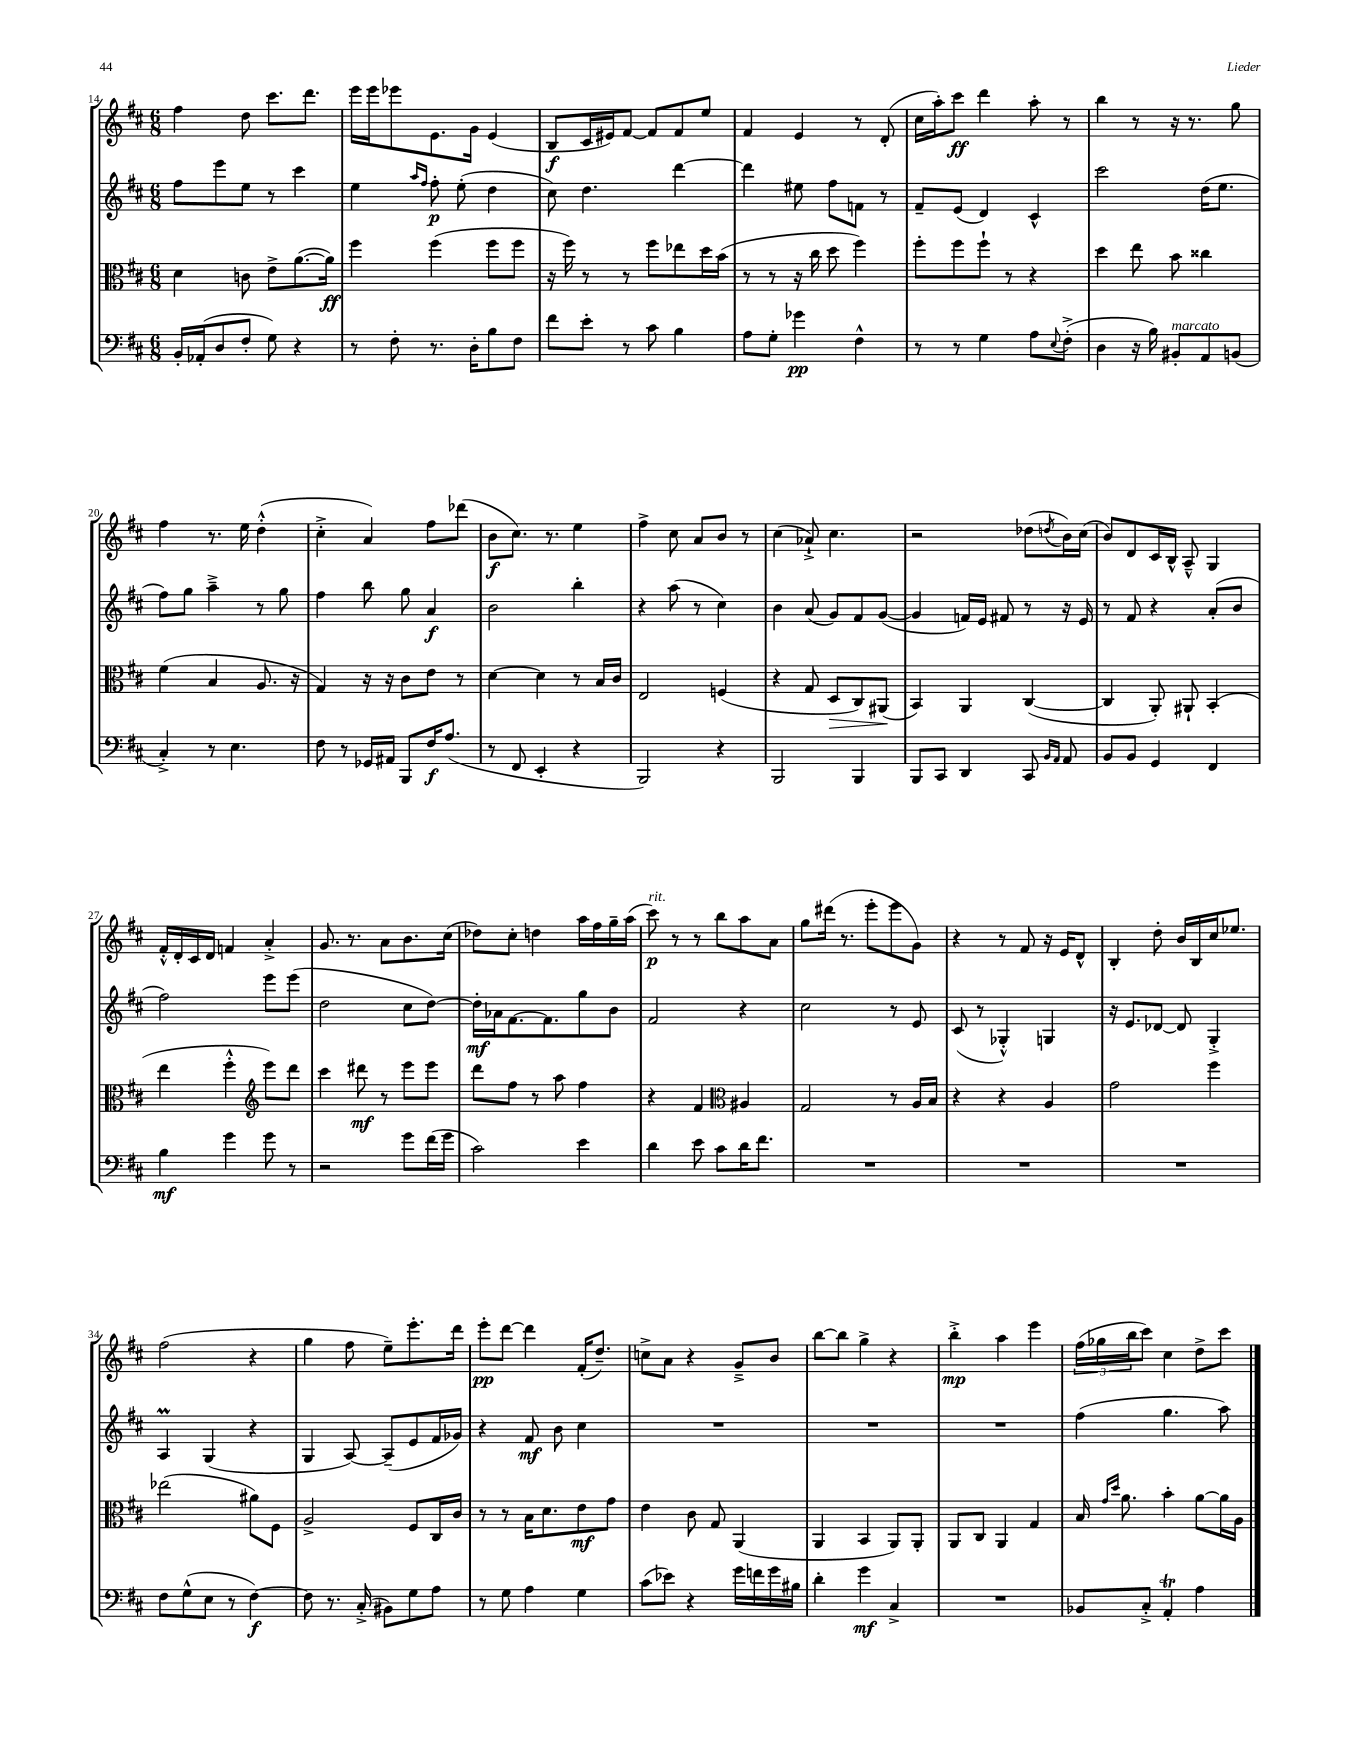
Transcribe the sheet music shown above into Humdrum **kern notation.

**kern	**dynam	**kern	**dynam	**kern	**dynam	**kern	**dynam
*part4	*part4	*part3	*part3	*part2	*part2	*part1	*part1
*staff4	*staff4	*staff3	*staff3	*staff2	*staff2	*staff1	*staff1
*clefF4	*	*clefC3	*	*clefG2	*	*clefG2	*
*k[f#c#]	*	*k[f#c#]	*	*k[f#c#]	*	*k[f#c#]	*
*M6/8	*	*M6/8	*	*M6/8	*	*M6/8	*
=14	=14	=14	=14	=14	=14	=14	=14
16BB'/LL	.	4d\	.	8ff#\L	.	4ff#\	.
(16AA-X'/J	.	.	.	.	.	.	.
8D/	.	.	.	8eee\	.	.	.
8F#'/J	.	8cn\	.	8ee\J	.	8dd\	.
8G\)	.	8e^\L	.	8r	.	8.ccc#\L	.
4r	.	([8.a\	.	4ccc#\	.	.	.
.	.	.	.	.	.	8.ddd\J	.
.	.	16a\Jk])	ff	.	.	.	.
=15	=15	=15	=15	=15	=15	=15	=15
8r	.	4ff#\	.	4ee\	.	16eee\LL	.
.	.	.	.	.	.	16eee\J	.
8F#'\	.	.	.	.	.	8eee-X\	.
.	.	.	.	16qqaa/LL	.	.	.
.	.	.	.	16qqff#/JJ	.	.	.
8.r	.	(4ff#\	.	8ff#'\	p	8.e\	.
.	.	.	.	(8ee'\	.	.	.
16D'\KL	.	.	.	.	.	16g\Jk	.
8B\	.	8ff#\L	.	4dd\	.	(4e/	.
8F#\J	.	8ff#\J	.	.	.	.	.
=16	=16	=16	=16	=16	=16	=16	=16
8f#\L	.	16r	.	8cc#\)	.	8B/L	f
.	.	16ff#\)	.	.	.	.	.
8e'\J	.	8r	.	4.dd\	.	16c#/L	.
.	.	.	.	.	.	16e#X/J)	.
8r	.	8r	.	.	.	[8f#/J	.
8c#\	.	8ff#\L	.	.	.	8f#/L]	.
4B\	.	8ee-X\	.	[4ddd\	.	8f#/	.
.	.	16dd\L	.	.	.	8ee/J	.
.	.	(16b\JJ	.	.	.	.	.
=17	=17	=17	=17	=17	=17	=17	=17
8A\L	.	8r	.	4ddd\]	.	4f#/	.
8G'\J	.	8r	.	.	.	.	.
4g-X\	pp	16r	.	8ee#X\	.	4e/	.
.	.	16cc#\	.	.	.	.	.
.	.	8dd\	.	8ff#\L	.	.	.
4F#^^\	.	4ff#\)	.	8fn\J	.	8r	.
.	.	.	.	8r	.	(8d'/	.
=18	=18	=18	=18	=18	=18	=18	=18
8r	.	8ff#'\L	.	8f#~/L	.	16cc#\LL	.
.	.	.	.	.	.	16aa'\J)	.
8r	.	8ff#\	.	(8e/J	.	8ccc#\J	ff
4G\	.	8ff#`\J	.	4d/)	.	4ddd\	.
.	.	8r	.	.	.	.	.
8A\L	.	4r	.	4c#^^/	.	8aa'\	.
8qqE/	.	.	.	.	.	.	.
(8F#'^\J	.	.	.	.	.	8r	.
=19	=19	=19	=19	=19	=19	=19	=19
4D\	.	4dd\	.	2ccc#\	.	4bb\	.
16r	.	8ee\	.	.	.	8r	.
16B\)	.	.	.	.	.	.	.
!LO:TX:a:i:t=marcato	!	!	!	!	!	!	!
8BB#X'/L	.	8b\	.	.	.	16r	.
.	.	.	.	.	.	8.r	.
8AA/	.	4cc##X\	.	(16dd\KL	.	.	.
.	.	.	.	8.ee\J	.	.	.
(8BBn/J	.	.	.	.	.	8gg\	.
!!LO:LB:g=z
=20	=20	=20	=20	=20	=20	=20	=20
4C#'^/)	.	(4f#\	.	8ff#\L)	.	4ff#\	.
.	.	.	.	8gg\J	.	.	.
8r	.	4B/	.	4aa~^\	.	8.r	.
4.E\	.	.	.	.	.	.	.
.	.	.	.	.	.	16ee\	.
.	.	8.A/	.	8r	.	(4dd'^^\	.
.	.	.	.	8gg\	.	.	.
.	.	16r	.	.	.	.	.
=21	=21	=21	=21	=21	=21	=21	=21
8F#\	.	4G/)	.	4ff#\	.	4cc#'^\	.
8r	.	.	.	.	.	.	.
16GG-X/LL	.	16r	.	8bb\	.	4a/)	.
16AA#X/JJ	.	16r	.	.	.	.	.
8BBB/L	.	8c#\L	.	8gg\	.	.	.
16F#/K	f	8e\J	.	4a/	f	8ff#\L	.
(8.A/J	.	.	.	.	.	.	.
.	.	8r	.	.	.	(8ddd-X\J	.
=22	=22	=22	=22	=22	=22	=22	=22
8r	.	[4d\	.	2b\	.	8b\L	f
8FF#/	.	.	.	.	.	8.cc#\J)	.
4EE'/	.	4d\]	.	.	.	.	.
.	.	.	.	.	.	8.r	.
4r	.	8r	.	4bb'\	.	4ee\	.
.	.	16B/LL	.	.	.	.	.
.	.	16c#/JJ	.	.	.	.	.
=23	=23	=23	=23	=23	=23	=23	=23
2BBB/)	.	2E/	.	4r	.	4ff#^\	.
.	.	.	.	(8aa\	.	8cc#\	.
.	.	.	.	8r	.	8a/L	.
4r	.	(4Fn/	.	4cc#\)	.	8b/J	.
.	.	.	.	.	.	8r	.
=24	=24	=24	=24	=24	=24	=24	=24
2BBB/	.	4r	.	4b\	.	(4cc#\	.
.	.	8G/	.	(8a/	.	8a-X`^/)	.
!	!	!	!LO:HP:b	!	!	!	!
.	.	8D/L	>	8g/L)	.	4.cc#\	.
4BBB/	.	8C#/)	.	8f#/	.	.	.
.	.	(8AA#X/J	.	([8g/J	.	.	.
.	.	.	]	.	.	.	.
=25	=25	=25	=25	=25	=25	=25	=25
8BBB/L	.	4BB/)	.	4g/]	.	2r	.
8CC#/J	.	.	.	.	.	.	.
4DD/	.	4AA/	.	16fn/LL)	.	.	.
.	.	.	.	16e/JJ	.	.	.
.	.	.	.	8f#X/	.	.	.
8CC#/	.	([4C#/	.	8r	.	(8dd-X\L	.
16qqBB/LL	.	.	.	.	.	.	.
16qqAA/JJ	.	.	.	.	.	8qddn/	.
8AA/	.	.	.	16r	.	16b\L)	.
.	.	.	.	16e/	.	(16cc#\JJ	.
=26	=26	=26	=26	=26	=26	=26	=26
8BB/L	.	4C#/]	.	8r	.	8b/L)	.
8BB/J	.	.	.	8f#/	.	8d/	.
4GG/	.	8AA'/)	.	4r	.	16c#/L	.
.	.	.	.	.	.	16B^^/JJ	.
.	.	8AA#X`/	.	.	.	8A~^^/	.
4FF#/	.	(4BB'/	.	(8a'/L	.	4G/	.
.	.	.	.	8b/J	.	.	.
!!LO:LB:g=z
=27	=27	=27	=27	=27	=27	=27	=27
4B\	mf	4ee\	.	2ff#\)	.	16f#'^^/LL	.
.	.	.	.	.	.	16d'/	.
.	.	.	.	.	.	16c#/	.
.	.	.	.	.	.	16d/JJ	.
4g\	.	4ff#'^^\	.	.	.	4fn/	.
*	*	*clefG2	*	*	*	*	*
8g\	.	8eee\L)	.	8eee\L	.	4a'^/	.
8r	.	8ddd\J	.	(8eee\J	.	.	.
=28	=28	=28	=28	=28	=28	=28	=28
2r	.	4ccc#\	.	2dd\	.	8.g/	.
.	.	.	.	.	.	8.r	.
.	.	8ddd#X\	mf	.	.	.	.
.	.	8r	.	.	.	8a\L	.
8g\L	.	8eee\L	.	8cc#\L	.	8.b\	.
(16f#\L	.	8eee\J	.	[8dd\J)	.	.	.
16g\JJ	.	.	.	.	.	(16cc#\Jk	.
=29	=29	=29	=29	=29	=29	=29	=29
2c#\)	.	8ddd\L	.	16dd'\LL]	mf	8dd-X\L)	.
.	.	.	.	16a-X\J	.	.	.
.	.	8ff#\J	.	[8.f#\	.	8cc#'\J	.
.	.	8r	.	.	.	4ddn\	.
.	.	.	.	8.f#\]	.	.	.
.	.	8aa\	.	.	.	.	.
4e\	.	4ff#\	.	8gg\	.	16aa\LL	.
.	.	.	.	.	.	16ff#\	.
.	.	.	.	8b\J	.	16gg~\	.
.	.	.	.	.	.	(16aa\JJ	.
=30	=30	=30	=30	=30	=30	=30	=30
!	!	!	!	!	!	!LO:TX:a:i:t=rit.	!
4d\	.	4r	.	2f#/	.	8ccc#\)	p
.	.	.	.	.	.	8r	.
8e\	.	4f#/	.	.	.	8r	.
8c#\L	.	.	.	.	.	8bb\L	.
*	*	*clefC3	*	*	*	*	*
16d\K	.	4A#X/	.	4r	.	8aa\	.
8.f#\J	.	.	.	.	.	.	.
.	.	.	.	.	.	8a\J	.
=31	=31	=31	=31	=31	=31	=31	=31
2.r	.	2G/	.	2cc#\	.	8gg\L	.
.	.	.	.	.	.	(16ddd#X\Jk	.
.	.	.	.	.	.	8.r	.
.	.	.	.	.	.	8eee'\L	.
.	.	8r	.	8r	.	8eee\	.
.	.	16A/LL	.	8e/	.	8g\J)	.
.	.	16B/JJ	.	.	.	.	.
=32	=32	=32	=32	=32	=32	=32	=32
2.r	.	4r	.	(8c#/	.	4r	.
.	.	.	.	8r	.	.	.
.	.	4r	.	4G-X'^^/)	.	8r	.
.	.	.	.	.	.	8f#/	.
.	.	4A/	.	4Gn/	.	16r	.
.	.	.	.	.	.	16e/KL	.
.	.	.	.	.	.	8d^^/J	.
=33	=33	=33	=33	=33	=33	=33	=33
2.r	.	2g\	.	16r	.	4B'/	.
.	.	.	.	8.e/L	.	.	.
.	.	.	.	[8d-X/J	.	8dd'\	.
.	.	.	.	8d-/]	.	16b/LL	.
.	.	.	.	.	.	16B/	.
.	.	4ff#\	.	4G'^/	.	16cc#/J	.
.	.	.	.	.	.	8.ee-X/J	.
!!LO:LB:g=z
=34	=34	=34	=34	=34	=34	=34	=34
8F#\L	.	(2ee-X\	.	4AM/	.	(2ff#\	.
(8G^^\	.	.	.	.	.	.	.
8E\J	.	.	.	(4G/	.	.	.
8r	.	.	.	.	.	.	.
[4F#\)	f	8a#X\L)	.	4r	.	4r	.
.	.	8F#\J	.	.	.	.	.
=35	=35	=35	=35	=35	=35	=35	=35
8F#\]	.	2A^/	.	4G/	.	4gg\	.
8.r	.	.	.	.	.	.	.
.	.	.	.	[8A/)	.	8ff#\	.
(16C#'^/	.	.	.	.	.	.	.
8BB#X\L)	.	.	.	(8A~/L]	.	8ee~\L)	.
8G\	.	8F#/L	.	8e/	.	8.eee'\	.
8A\J	.	16C#/L	.	16f#/L	.	.	.
.	.	16c#/JJ	.	16g-X/JJ)	.	16ddd\Jk	.
=36	=36	=36	=36	=36	=36	=36	=36
8r	.	8r	.	4r	.	8eee'\L	pp
8G\	.	8r	.	.	.	[8ddd\J	.
4A\	.	16B\KL	.	8f#/	mf	4ddd\]	.
.	.	8.d\	.	.	.	.	.
.	.	.	.	8b\	.	.	.
4G\	.	8e\	mf	4cc#\	.	(16f#'/KL	.
.	.	.	.	.	.	8.dd~/J)	.
.	.	8g\J	.	.	.	.	.
=37	=37	=37	=37	=37	=37	=37	=37
(8c#\L	.	4e\	.	2.r	.	8ccn^\L	.
8e-X\J)	.	.	.	.	.	8a\J	.
4r	.	8c#\	.	.	.	4r	.
.	.	8G/	.	.	.	.	.
16g\LL	.	(4AA/	.	.	.	8g~^/L	.
16fn\	.	.	.	.	.	.	.
16g\	.	.	.	.	.	8b/J	.
16B#X\JJ	.	.	.	.	.	.	.
=38	=38	=38	=38	=38	=38	=38	=38
4d'\	.	4AA/	.	2.r	.	[8bb\L	.
.	.	.	.	.	.	8bb\J]	.
4g\	mf	4BB/	.	.	.	4gg^\	.
4C#^/	.	8AA/L)	.	.	.	4r	.
.	.	8AA'/J	.	.	.	.	.
=39	=39	=39	=39	=39	=39	=39	=39
2.r	.	8AA/L	.	2.r	.	4bb'^\	mp
.	.	8C#/J	.	.	.	.	.
.	.	4AA/	.	.	.	4aa\	.
.	.	4G/	.	.	.	4eee\	.
=40	=40	=40	=40	=40	=40	=40	=40
8BB-X/L	.	16B/	.	(4ff#\	.	(24ff#\LL	.
.	.	.	.	.	.	24gg-X\	.
.	.	16qqg/LL	.	.	.	.	.
.	.	16qqdd/JJ	.	.	.	.	.
.	.	8.a\	.	.	.	.	.
.	.	.	.	.	.	24bb\J	.
8C#'^/J	.	.	.	.	.	8ccc#\J)	.
4AAT'/	.	4b'\	.	4.gg\	.	4cc#\	.
4A\	.	[8a\L	.	.	.	8dd^\L	.
.	.	16a\L]	.	8aa\)	.	8ccc#\J	.
.	.	16A\JJ	.	.	.	.	.
==	==	==	==	==	==	==	==
*-	*-	*-	*-	*-	*-	*-	*-
